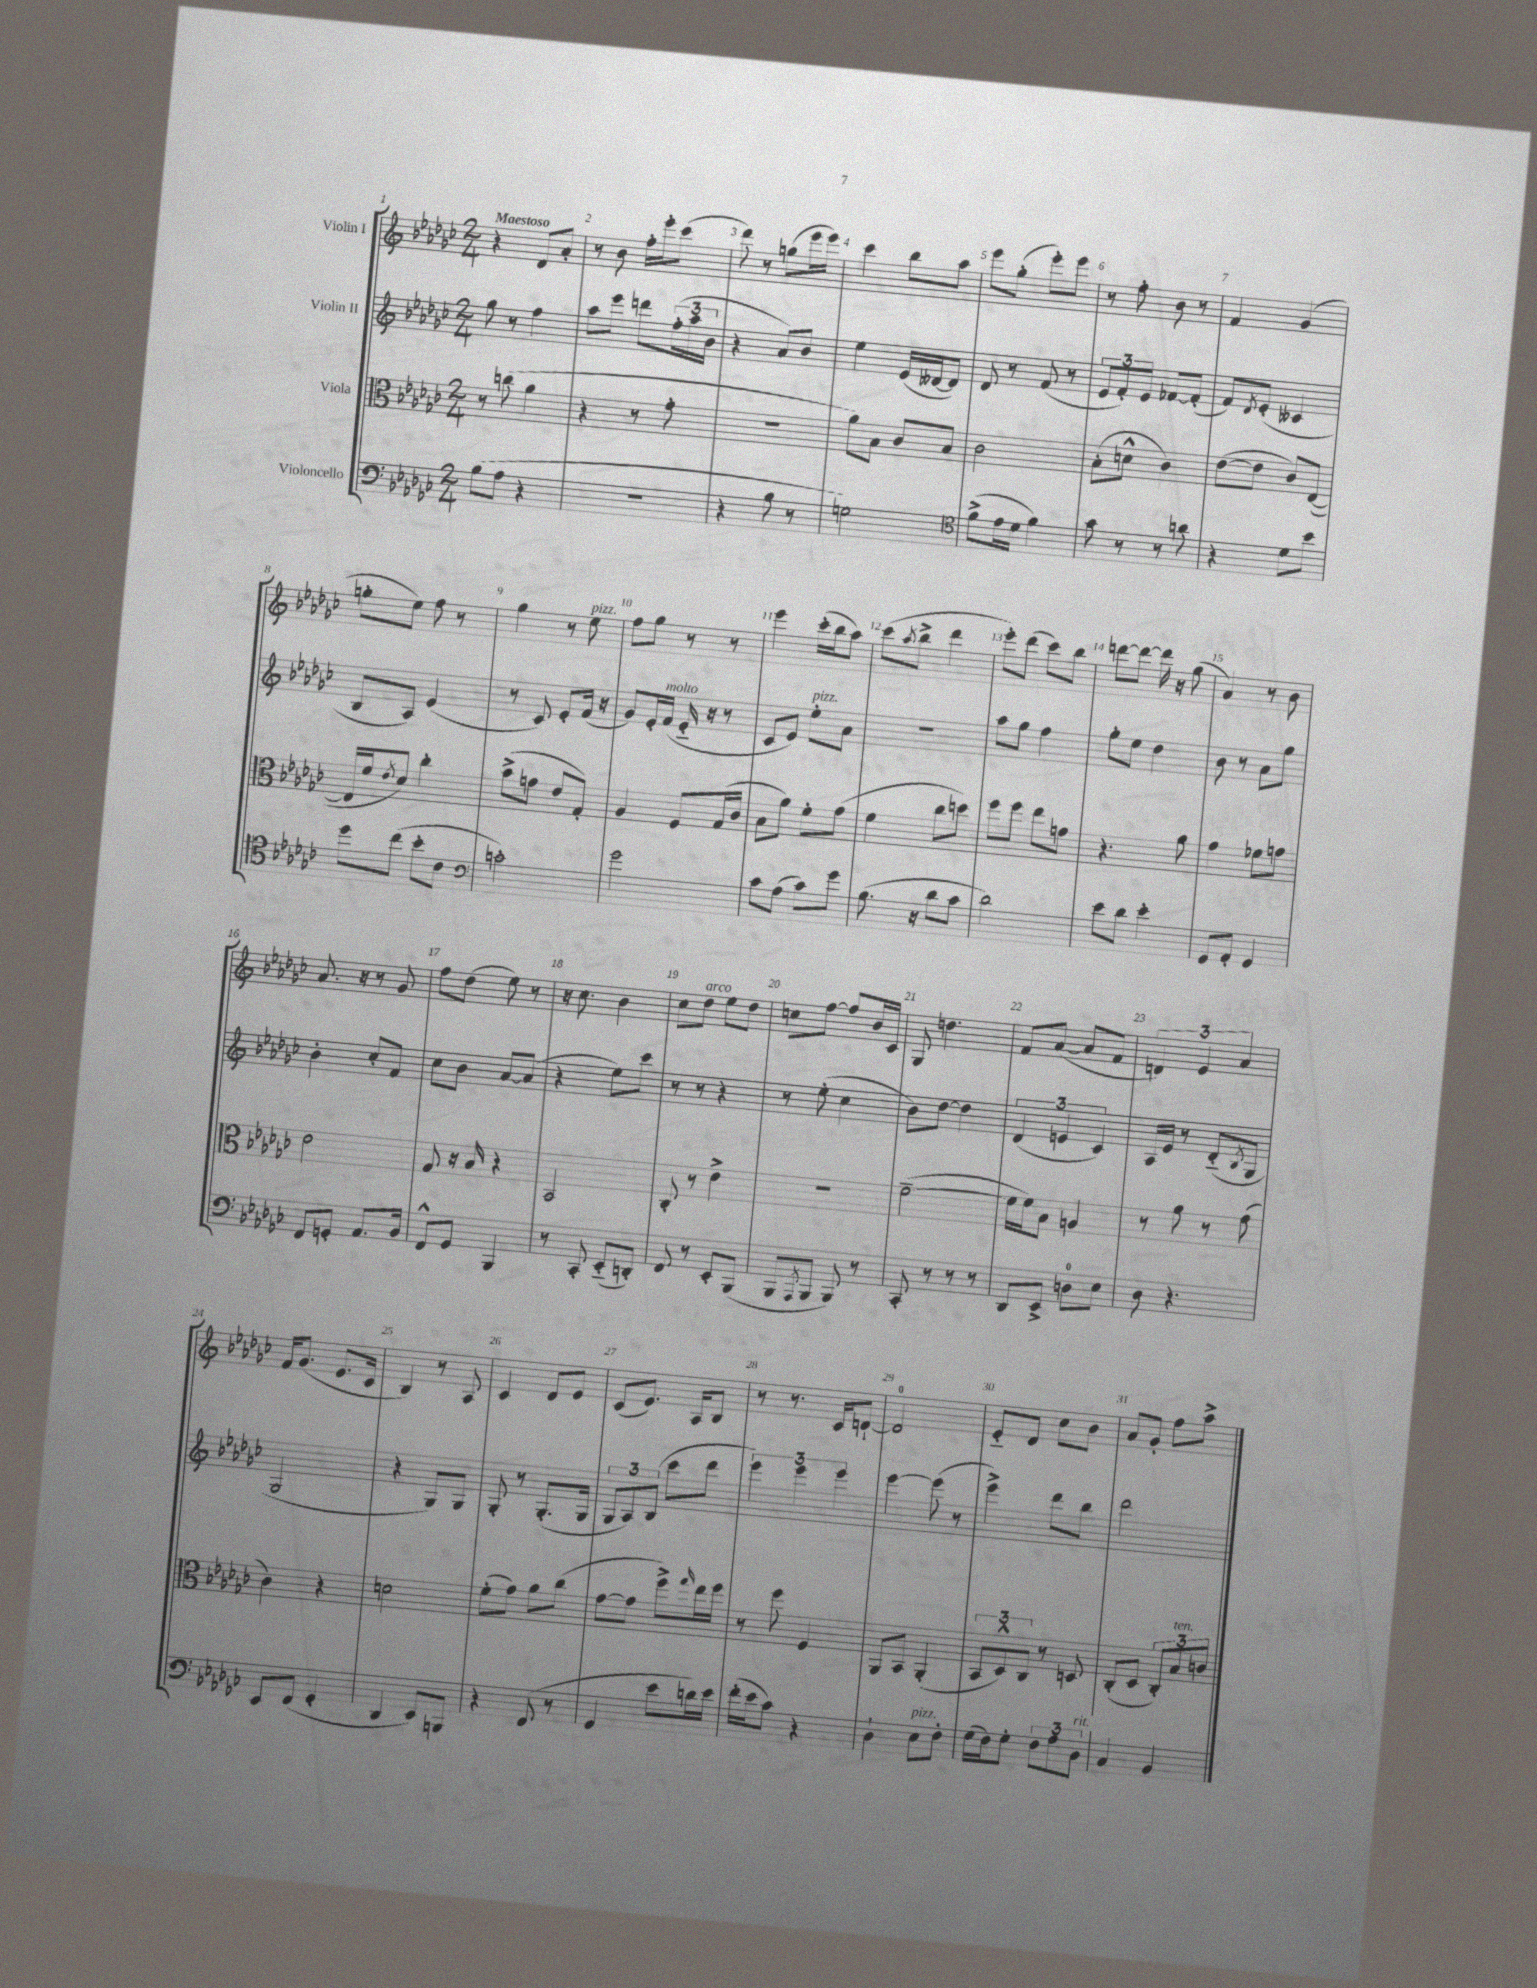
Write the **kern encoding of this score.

**kern	**kern	**kern	**kern
*staff4	*staff3	*staff2	*staff1
*clefF4	*clefC3	*clefG2	*clefG2
*k[b-e-a-d-g-c-]	*k[b-e-a-d-g-c-]	*k[b-e-a-d-g-c-]	*k[b-e-a-d-g-c-]
*M2/4	*M2/4	*M2/4	*M2/4
(8B-	8r	8gg-	4r
8A-	(8cc	8r	.
4r	4a-	4ff	8d-
.	.	.	8a-'
=	=	=	=
2r	4r	8aa-	8r
.	.	8eee-	8b-
.	8r	8ddd	16ff'
.	.	.	16eee-'
.	8g-'	(24ff'	(8ccc-
.	.	24aa-	.
.	.	24b-	.
=	=	=	=
4r	2r	4r	8ddd-)
.	.	.	8r
8B-	.	8a-)	(8gg
8r	.	8b-	16eee-
.	.	.	16eee-)
=	=	=	=
2G)	8a-)	4ee-	4ccc-
.	8B-	.	.
.	8c-	(16e-	8bb-
.	.	[16d--	.
.	8B-	8d--])	8aa-
=	=	=	=
*clefC4	*	*	*
(8f^	2c-	8d-	8eee-
16e-	.	8r	(8gg-'
16d-	.	.	.
4f)	.	(8f	8eee-')
.	.	8r	8eee-
=	=	=	=
8g-	(8B-'	12e-	8r
.	.	12f')	.
8r	8d^^	.	8ff'
.	.	12e-	.
8r	4c-)	[8f-	8b-
8a	.	(8f-']	8r
=	=	=	=
4r	([8e-	8f)	4f
.	.	8qd-	.
.	8e-]	(8e-'	.
8d-	8c-)	4c--	(4g-
8b-	([8E-	.	.
=	=	=	=
8dd-	16E-]	8B-	8gg'
.	16f	.	.
.	8qe-	.	.
(8cc-	8d-)	8A-)	8ee-)
8b-'	4cc-'	(4e-	8ff
8c-	.	.	8r
=	=	=	=
*clefF4	*	*	*
2c')	(8b-^	8r	4gg-
.	8g	8c-)	.
.	8e-	8e-'	8r
.	8G-')	(16f	8ee-
.	.	16r	.
=	=	=	=
2g-	4A-	8g-)	8ff
.	.	16e-'	8gg-
.	.	(16f	.
.	8F	16e-'~	8r
.	.	16r	.
.	(16G-	8r	8r
.	16c-	.	.
=	=	=	=
8c-	8B-	8c-	4eee-
(8A-	8a-)	8e-)	.
8c-)	8f'	8ee-'	(16ccc-'
.	.	.	16bb-
8g-	(8g-	8a-	8aa-)
=	=	=	=
(8.B-	4f	2r	(8ccc-
.	.	.	8qaa-
.	.	.	8bb-^
16r	.	.	.
8d-	8cc-	.	4ddd-
8c-	8dd)	.	.
=	=	=	=
2d-)	8ff	8aa-	8eee-')
.	8ff	8gg-	(8ddd-
.	8ee-	4ff	8ccc-)
.	8g	.	8bb-
=	=	=	=
8e-	4.r	8gg-'	[8ddd
8d-	.	8ee-	8ddd_
4e-'	.	4dd-	16ddd]
.	.	.	16r
.	8a-	.	(8gg-
=	=	=	=
8GG-	4g-	8b-	4a-)
8AA-'	.	8r	.
4GG-	8f-	8a-	8r
.	8g	8gg-	8b-
=	=	=	=
8FF	2e-	4b-'	8.a-
8GG'	.	.	.
.	.	.	16r
8.AA-	.	8cc-'	8r
.	.	8f	8g-
16BB-	.	.	.
=	=	=	=
8FF^^	8G-	8cc-	8ff
8GG-	16r	8b-	(8dd-
.	16B-	.	.
4BBB-	4r	[8a-	8ee-)
.	.	(8a-]	8r
=	=	=	=
8r	2BB-	4r	16r
.	.	.	8.cc-
8CC-'	.	.	.
(8EE-'~	.	8ee-)	4b-
8DD')	.	8ccc-	.
=	=	=	=
8FF	8C-'	8r	8cc-
8r	8r	8r	8dd-
8EE-'	4e-^	4r	8ee-
(8BBB-	.	.	8dd-
=	=	=	=
8BBB-	2r	8r	8cc
8qAAA-	.	.	.
8BBB-	.	(8ee-'	[8ff
8BBB-)	.	4cc-	8ff]
8r	.	.	16b-
.	.	.	16c-
=	=	=	=
8CC-'	([2f~	8b-)	8G-
8r	.	[8dd-	4.dd
8r	.	4dd-]	.
8r	.	.	.
=	=	=	=
8DD-	16f]	(6d-	8f
.	16f)	.	.
8EE-^	8B-	.	([8a-
.	.	6e	.
8D	4A	.	8a-]
.	.	6c-)	.
8E-	.	.	8f
=	=	=	=
8D-	8r	16A-	6d)
.	.	16e-	.
4.r	8a-	8r	.
.	.	.	6e-
.	8r	(8d-'~	.
.	.	.	6a-
.	.	8qB-	.
.	(8g-	8G-	.
=	=	=	=
8EE-	4c-)	2G-	16f
.	.	.	(8.g-
(8FF	.	.	.
4GG-'	4r	.	8.e-
.	.	.	16c-
=	=	=	=
4DD-	2d	4r	4B-)
8EE-)	.	8G-)	8r
8BBB	.	8G-	8A-
=	=	=	=
4r	(8f'	8G-'	4c-
.	8g-)	8r	.
(8FF	8a-	(8.G-'	8d-
8r	(8cc-	.	8e-
.	.	16G-	.
=	=	=	=
4GG-	[8g-	12G-	(8c-
.	.	12A-)	.
.	8g-]	.	8.e-)
.	.	(12B-	.
8e-	8ff^)	8ccc-	.
.	.	.	16A-
.	16qqgg-	.	.
16d)	16ee-	8ddd-	8B-
16e-	16ff	.	.
=	=	=	=
(16f'	8r	6eee-)	8r
16e-	.	.	.
8c-)	8ff	.	8.r
.	.	6eee-	.
4r	4F	.	.
.	.	.	16c-
.	.	6eee-	.
.	.	.	[8d`
=	=	=	=
4D-`	8AA-	[4eee-	2d]
.	8BB-	.	.
8E-	(4AA-'	(8eee-]	.
8F'	.	8r	.
=	=	=	=
(16G-	12BB-	4eee-^)	8e-'~
16F)	.	.	.
.	12D-^^)	.	.
8G-'	.	.	8d-
.	12C-	.	.
12F	8r	8ddd-	8cc-
12A-	.	.	.
.	8D	8bb-	8b-
12D-	.	.	.
=	=	=	=
4C-	(8C-'	2ddd-	8a-
.	8D-	.	8g-'
4BB-	12C-')	.	8ff
.	12B-	.	.
.	.	.	8aa-^
.	12c	.	.
==	==	==	==
*-	*-	*-	*-
